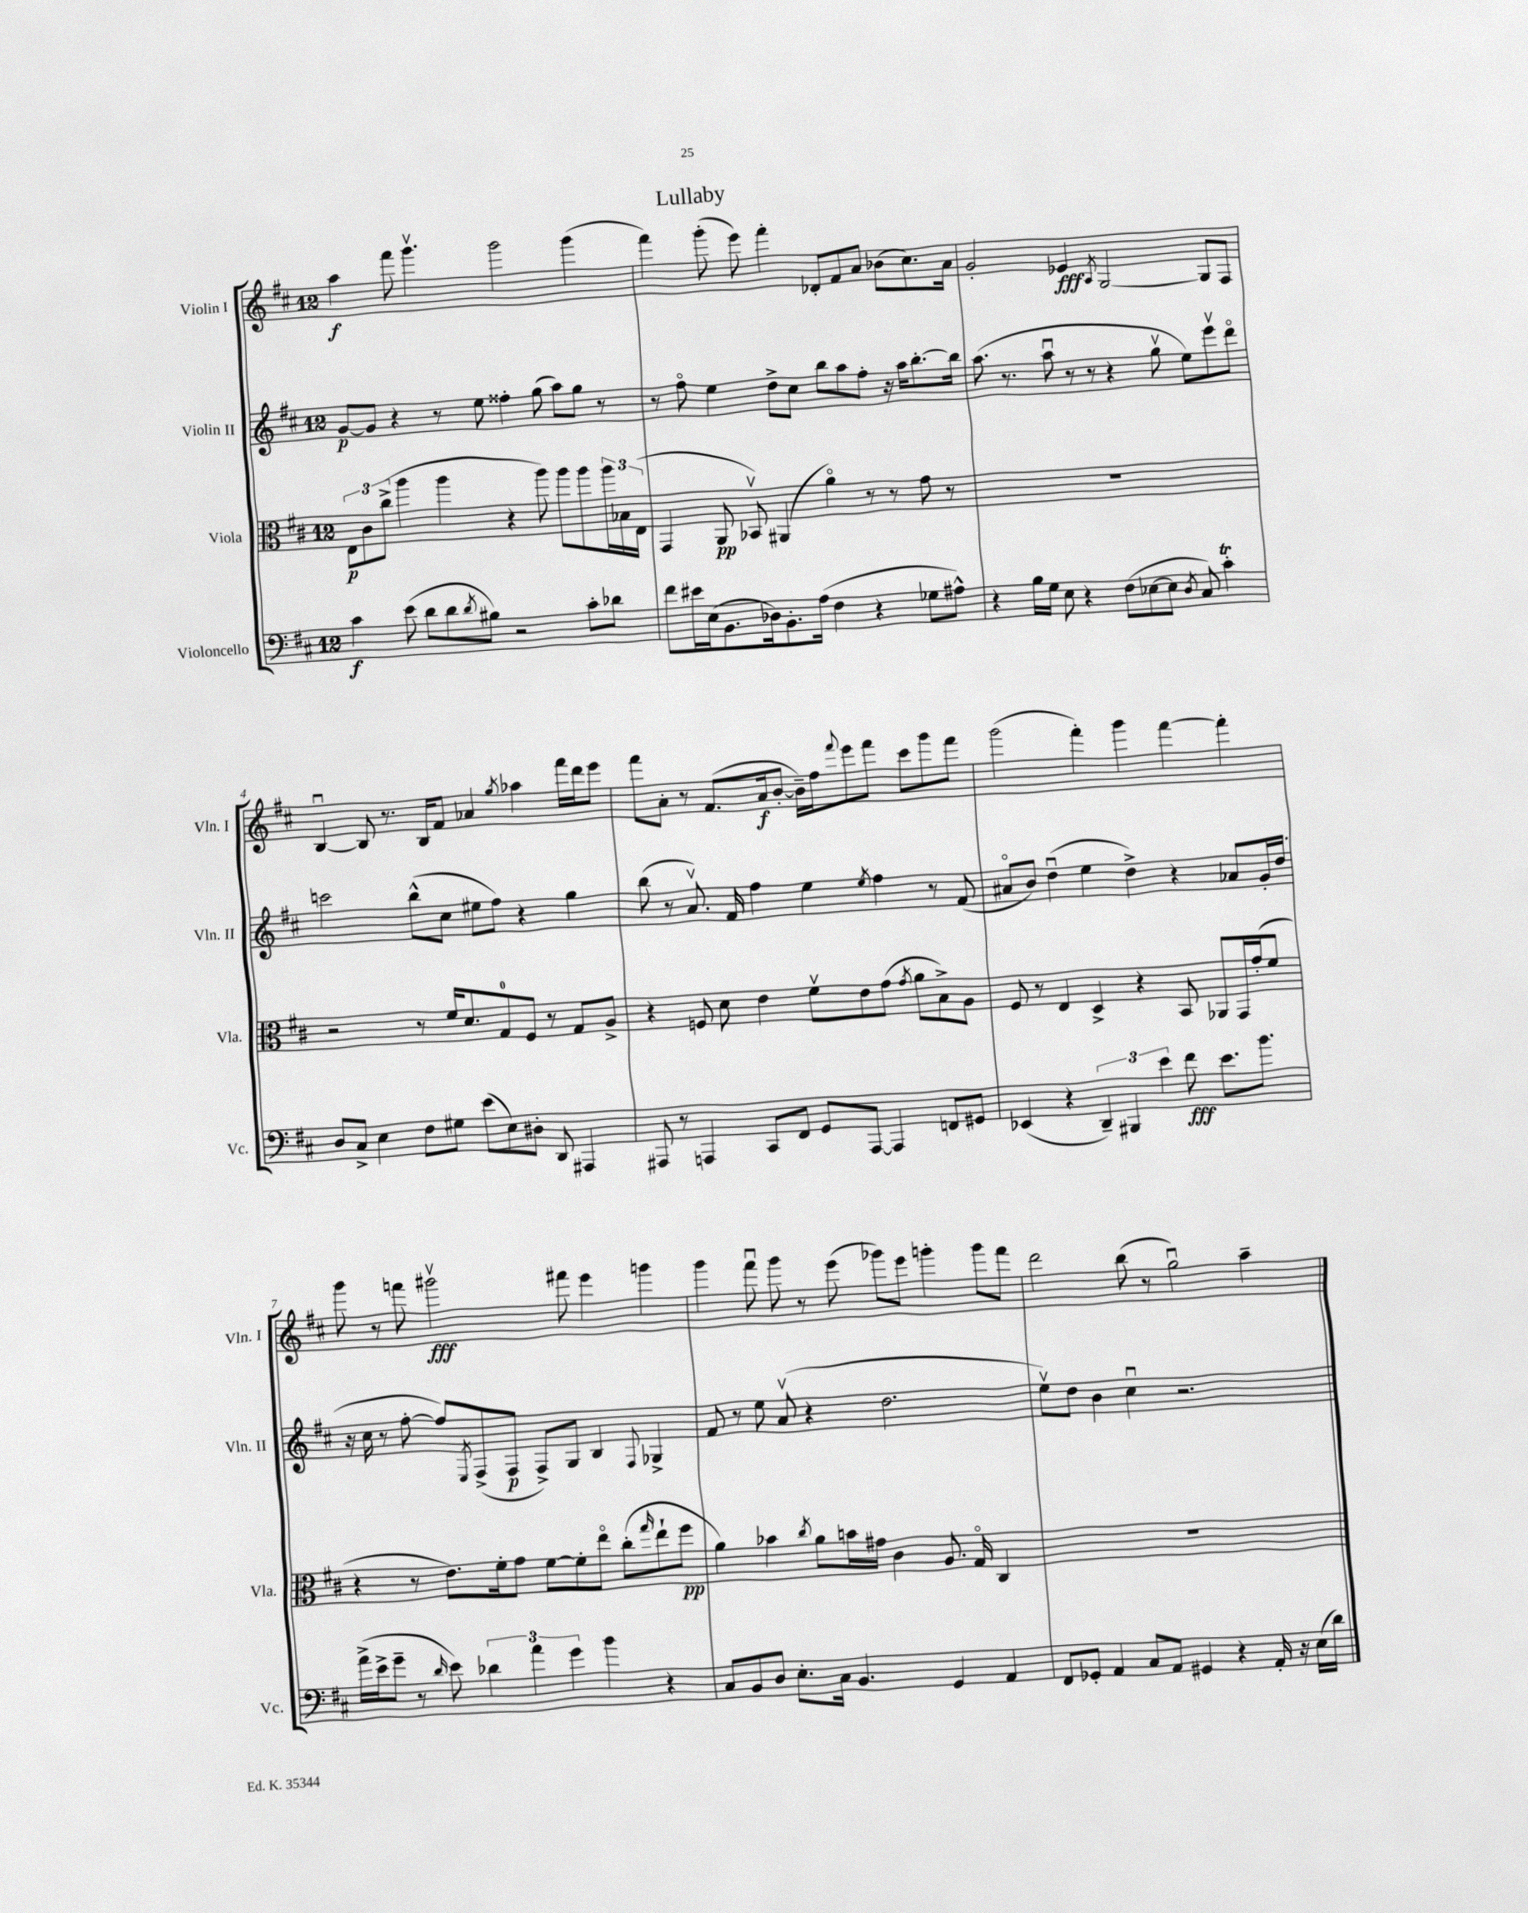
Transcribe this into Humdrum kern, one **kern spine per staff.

**kern	**kern	**kern	**kern
*staff4	*staff3	*staff2	*staff1
*clefF4	*clefC3	*clefG2	*clefG2
*k[f#c#]	*k[f#c#]	*k[f#c#]	*k[f#c#]
*M12/8	*M12/8	*M12/8	*M12/8
4c#	12E	[8g	4aa
.	12c#	.	.
.	.	8g]	.
.	(12cc#^	.	.
(8e	4aa	4r	8fff#
8d	.	.	4.gggv
8d	4aa	8r	.
8qd	.	.	.
8B#)	.	8ee	.
2r	4r	4ff##'	2ggg
.	8aa)	(8gg	.
.	8aa	8aa)	.
8c#'	8aa	8gg	(4ggg
8d-	24aa	8r	.
.	24B-	.	.
.	(24E	.	.
=	=	=	=
8f#	4GG	8r	4fff#)
16e#	.	8ff#o	.
(16E	.	.	.
8.BB	8AA	4ee	(8ggg'
.	8BB-v)	.	8eee)
16D-)	.	.	.
8.BB'	(4AA#	8dd^	4fff#'
.	.	8cc#	.
(16A	.	.	.
4F#	4ao)	8bb	8d-'
.	.	8aa	8f#
4r	8r	8ff#'	8a
.	8r	16r	(8b-
.	.	16aa	.
8G-	8g	[8.bb'	8.cc#)
8A#^^)	8r	.	.
.	.	16bb]	16a
=	=	=	=
4r	1.r	(8.aa	2g'
.	.	8.r	.
16B	.	.	.
16G	.	.	.
8E	.	8aau	.
4r	.	8r	4e-
.	.	8r	.
.	.	.	8qA
(8F#	.	4r	[2G
[8E-	.	.	.
8E-]	.	8ggv	.
8qD	.	.	.
8C#)	.	8ee)	.
4c#'	.	8eeev	8G]
.	.	8dddo	8F#
=	=	=	=
8D	2r	2ccc	[4Bu
8C#^	.	.	.
4E	.	.	8B]
.	.	.	8.r
8F#	8r	(8bb^^	.
.	.	.	16B
8G#	16f#	8cc#	8f#
.	8.d	.	.
(8e	.	8ee#	4a-
8E)	8G	8ff#)	.
.	.	.	8qgg
8D#'	8F#	4r	4aa-
8DD	8r	.	.
4AAA#	8G	4gg	16fff#
.	.	.	16ddd
.	8A^	.	8eee
=	=	=	=
8AAA#	4r	(8bb	8fff#
8r	.	8r	8a'
4AAA	8F	8.av)	8r
.	8d	.	(8.f#
.	.	16f#	.
8CC#	4e	4ff#	.
.	.	.	16a
8FF#	.	.	[8b'
8GG	8f#v	4ee	16b~])
.	.	.	16ff#
.	.	.	8qqfff#
[8AAA	8e	.	8eee
.	.	8qee	.
4AAA]	(8g	4ff#	8fff#
.	8qg	.	.
.	8a	.	8ccc#
8FF	8B^)	8r	8ggg
8GG#	8A	(8f#	8fff#
=	=	=	=
(4EE-	8F#	8a#o	(2ggg
.	8r	8b)	.
4r	4E	(4ddu	.
6DD~)	4D^	4ee	4fff#')
6BBB#	.	.	.
.	4r	4dd^)	4ggg
6e	.	.	.
8f#	8BB	4r	[4fff#
8.e	8AA-	.	.
.	16GG	8a-	4fff#']
8.b	(16g'	.	.
.	8f#	16g'	.
.	.	(16dd	.
=	=	=	=
(16a^	4r	16r	8ggg
16e^	.	16cc#	.
8g~	.	8r	8r
8r	8r	[8ff#'	8fff
16qqd	.	.	.
8e)	8.e)	8ff#])	2ggg#v
.	.	8qE	.
6d-	.	(8F#^	.
.	16f#'	.	.
.	8g	8F#	.
6a	.	.	.
.	[8f#	8F#^)	.
6g	.	.	.
.	8f#']	8G	8fff#
4b	8eeo	4B	4eee
.	(8cc#'	.	.
.	16qqgg	8qqF#	.
4r	8ee`	4G-^	4ggg
.	8ff#	.	.
=	=	=	=
8C#	4a)	8f#	4ggg
8BB	.	8r	.
8D	4b-	8ee	8fff#u
8.E'	.	(8av	8ggg
.	8qcc#	.	.
.	8a	4r	8r
16C#	.	.	.
4.BB	16b	.	(8eee
.	16g#	.	.
.	4c#	2.dd	8ggg-)
.	.	.	8eee
4GG	8.A	.	4ggg'
.	16Go	.	.
4AA	4C#	.	8ggg
.	.	.	8fff#
=	=	=	=
8FF#	1.r	8eev)	2ddd
8GG-'	.	8dd	.
4AA	.	4b	.
8C#	.	4cc#u	(8bb
8AA	.	.	8r
4GG#	.	2.r	2ggu)
4r	.	.	.
16AA'	.	.	4aa~
16r	.	.	.
(16E	.	.	.
16d)	.	.	.
==	==	==	==
*-	*-	*-	*-
